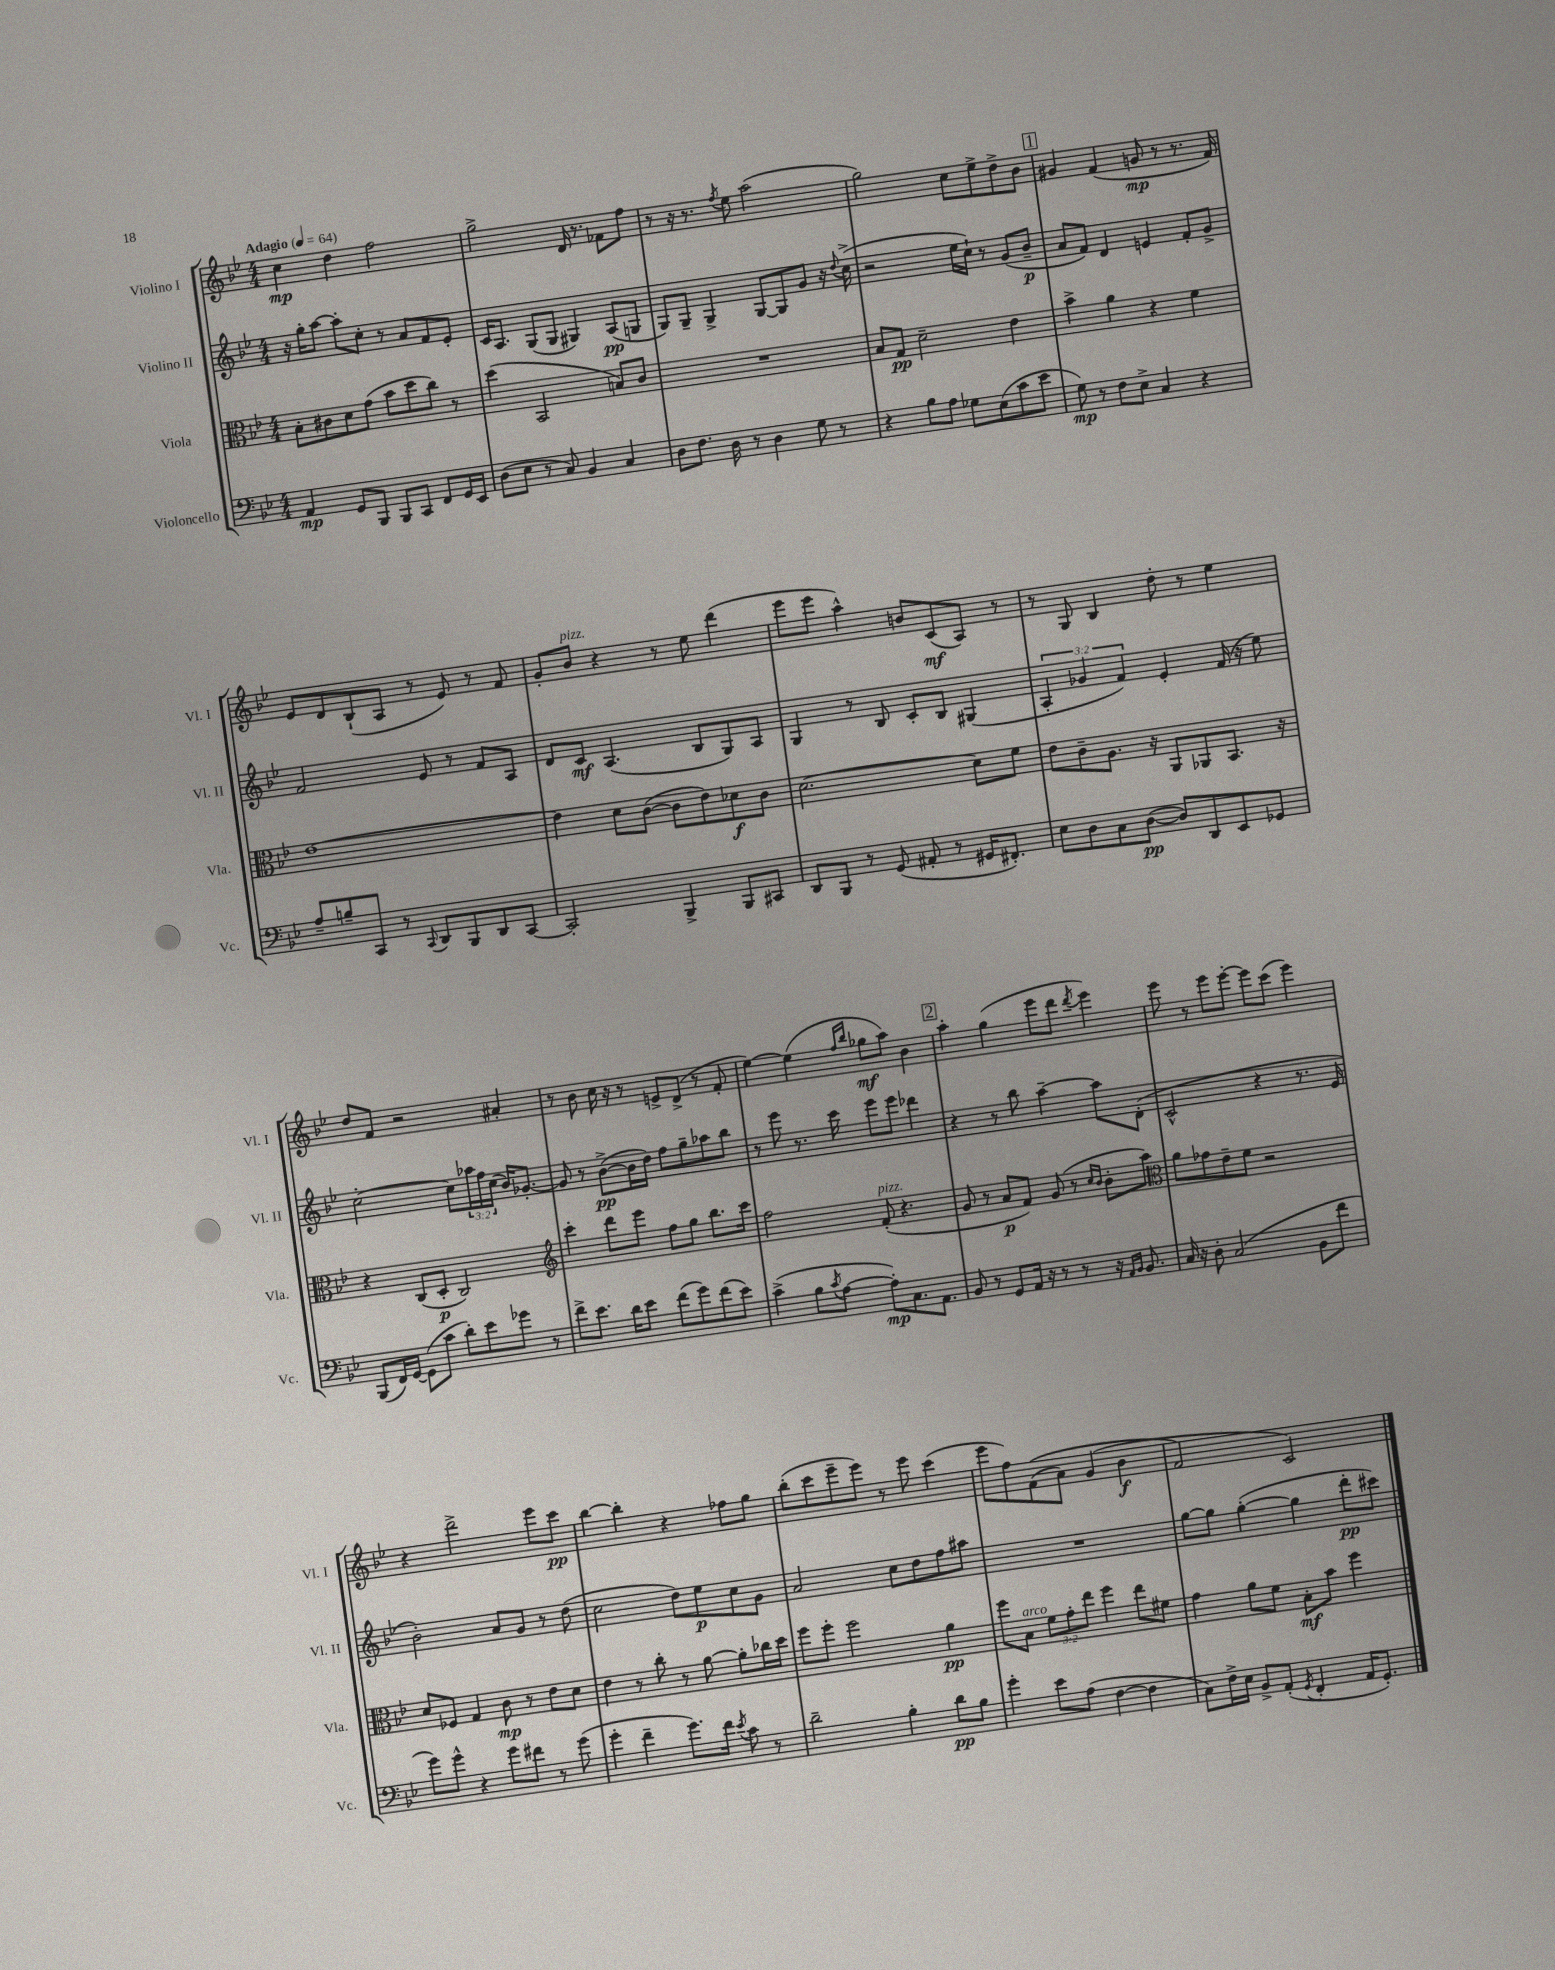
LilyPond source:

<<
\new StaffGroup <<
\new Staff = "s0" \with { instrumentName = "Violino I" shortInstrumentName = "Vl. I" } {
    \clef treble \key bes \major \numericTimeSignature \time 4/4 \tempo "Adagio" 4 = 64
    c''4\mp d''4 f''2 |
    g''2-> d'16 r8. fes'8 f''8 |
    r8 r16 r8. \acciaccatura { f''8 } ees''8 a''2( |
    g''2) c''8 ees''8-> d''8-> bes'8 |
    \mark \markup { \box "1" } gis'4 f'4( g'8\mp r8 r8. f'16) |
    ees'8 d'8 bes8-!( a8 r8 ees'8) r8 f'8 |
    g'8-. bes'8^\markup { \italic "pizz." } r4 r8 ees''8 d'''4( |
    ees'''8 ees'''8 a''4-^) b'8 c'8\mf( a8) r8 |
    r8 g8 bes4 d''8-. r8 ees''4 |
    d''8 f'8 r2 ais'4-. |
    r8 bes'8 c''16 r16 r8 e'8-> d'8->( r8 f'8-. |
    ees''4~) ees''4( \grace { f''16 bes''16 } ges''8\mf a''8) bes'4 |
    \mark \markup { \box "2" } a''4-. g''4( ees'''8 d'''8 \acciaccatura { d'''8 } ees'''4) |
    ees'''8 r8 ees'''8 ees'''8~-. ees'''8 c'''8( ees'''4) |
    r4 d'''2-> ees'''8 c'''8\pp |
    bes''4~ bes''4-. r4 fes''8 g''8 |
    bes''8-.( c'''8 ees'''8-- ees'''8) r8 ees'''8 c'''4( |
    ees'''8 f''8) f'8(\( a'8) g'4( bes'4\f |
    f'2\) c'2) \bar "|." |
}
\new Staff = "s1" \with { instrumentName = "Violino II" shortInstrumentName = "Vl. II" } {
    \clef treble \key bes \major \numericTimeSignature \time 4/4 \override Staff.TupletNumber.text = #tuplet-number::calc-fraction-text
    r16 g''16-. a''8~ a''8-. c''8-. r8 a'8 f'8 ees'8-. |
    c'16 a8. g8( g8 gis4) a8\pp( g8 |
    g8) g8-- g4-> g8~ g8 g'8 r16 \appoggiatura { d''8 } c''16->( |
    r2 ees''16 c''16-!) r8 g'8( bes'8--\p |
    \mark \markup { \box "1" } a'8 f'8) d'4 e'4 f'8-. g'8-> |
    f'2 ees'8 r8 f'8 a8 |
    d'8 c'8\mf a4.( bes8 g8) a8 |
    g4 r8 bes8 c'8-. bes8 gis4( |
    \tuplet 3/2 { a4-. ges'4 f'4) } ees'4-. f'16( r16 ees''8) |
    c''2~-. c''8 \tuplet 3/2 { aes''16 f''16 c''16( } bes'16) ges'8.~-. |
    ges'8 r8 bes'8~->\pp( bes'16 d''16) f''8 g''8-- aes''8 bes''8 |
    r8 ees'''8 r8. c'''16 ees'''8 ees'''8 des'''4 |
    \mark \markup { \box "2" } r4 r8 bes''8 a''4~-- a''8 d'8-.( |
    c'2-^ r4 r8. ees'16 |
    bes'2-.) a'8 g'8 r8 d''8( |
    c''2 d''8) ees''8\p c''8 g'8 |
    a'2 c''8 d''8 f''8 ais''8 |
    R1 |
    g''8~ g''8 g''4~-.( g''4 d'''8-.\pp cis'''8) \bar "|." |
}
\new Staff = "s2" \with { instrumentName = "Viola" shortInstrumentName = "Vla." } {
    \clef alto \key bes \major \numericTimeSignature \time 4/4 \override Staff.TupletNumber.text = #tuplet-number::calc-fraction-text
    bes8-. cis'8 d'8 g'8( bes'8 d''8 c''8) r8 |
    d''4( bes,2 b8) c'8 |
    R1 |
    bes8 g8\pp d'2-- ees'4 |
    \mark \markup { \box "1" } bes'4-> a'4 r4 f'4 |
    ees'1~ |
    ees'4 d'8 c'8~( c'8 ees'8) des'8\f c'8 |
    d'2.~ d'8 f'8 |
    ees'8 c'8-- a8. r16 a,8 aes,8 bes,8. r16 |
    r4 c8( d8-.\p c2) |
    \clef treble c'''4-. d'''8 ees'''8 f''8 g''8 bes''8. c'''16 |
    f''2 f'8-.^\markup { \italic "pizz." }( r4. |
    \mark \markup { \box "2" } g'8 r8 a'8\p f'8) g'8( r8 \grace { c''16 bes'16 } bes'8-. a''8) |
    \clef alto a'8 ges'8 ees'8-- f'8 r2 |
    d'8 fes8 g4 c'8\mp r8 ees'8 d'8 |
    ees'4 r8 c''8-. r8 a'8~ a'8-. ces''16 d''16 |
    f''8 f''8-. f''2 a'4\pp |
    f''8 bes8^\markup { \italic "arco" } \tuplet 3/2 { f'8 g'8-. ees''8 } f''4 ees''8 fis'8 |
    g'4 a'8 f'8 bes8-.\mf bes'8 f''4 \bar "|." |
}
\new Staff = "s3" \with { instrumentName = "Violoncello" shortInstrumentName = "Vc." } {
    \clef bass \key bes \major \numericTimeSignature \time 4/4
    a,4\mp g,8 bes,,8 bes,,8 c,8 f,8 g,16 ees,16 |
    d8( ees8 r8 c8) bes,4 c4 |
    d8 f8. d16 r8 d4 g8 r8 |
    r4 bes8 a8 ges8 ees8( c'8 ees'8 |
    \mark \markup { \box "1" } g8\mp) r8 f8 ees8-> c4 r4 |
    a8-- b8-- c,8 r8 \appoggiatura { c,8 } d,8 bes,,8 d,8 c,8~ |
    c,2-. bes,,4-> bes,,8 cis,8 |
    d,8 bes,,8 r8 g,8( ais,8-. r8 gis,16 fis,8.-.) |
    ees8 d8 c8 d8~\pp( d8) d,8 ees,8 ges,8 |
    bes,,8( f,16) g,16~ g,8( c'8 d'8-.) ees'8 ges'8 r8 |
    f'8-> ees'8. d'16 ees'8 f'8( g'8) f'8( ees'8) |
    c'4->( bes8 \acciaccatura { c'8 } a8~ a8-.\mp) c8. a,8. |
    \mark \markup { \box "2" } bes,8 r8 g,8 a,16 r16 r8 r8 r16 \grace { a,16 bes,16 } bes,8. |
    c16 r16 d8-. c2( bes,8 f'8 |
    g'8) g'8-^ r4 g'8 fis'8 r8 g'8( |
    g'4-. f'4-- g'8.) f'16 \acciaccatura { ees'8 } c'8 r8 |
    d'2-- bes4-. d'8\pp bes8 |
    g'4-. ees'8 a8( f4~ f4 |
    c8) f16-> ees16 bes,8-> a,8-.( \acciaccatura { g,8 } f,4-. a,16 g,8.-.) \bar "|." |
}
>>
>>
\layout { \context { \Score \remove "Bar_number_engraver" } }
